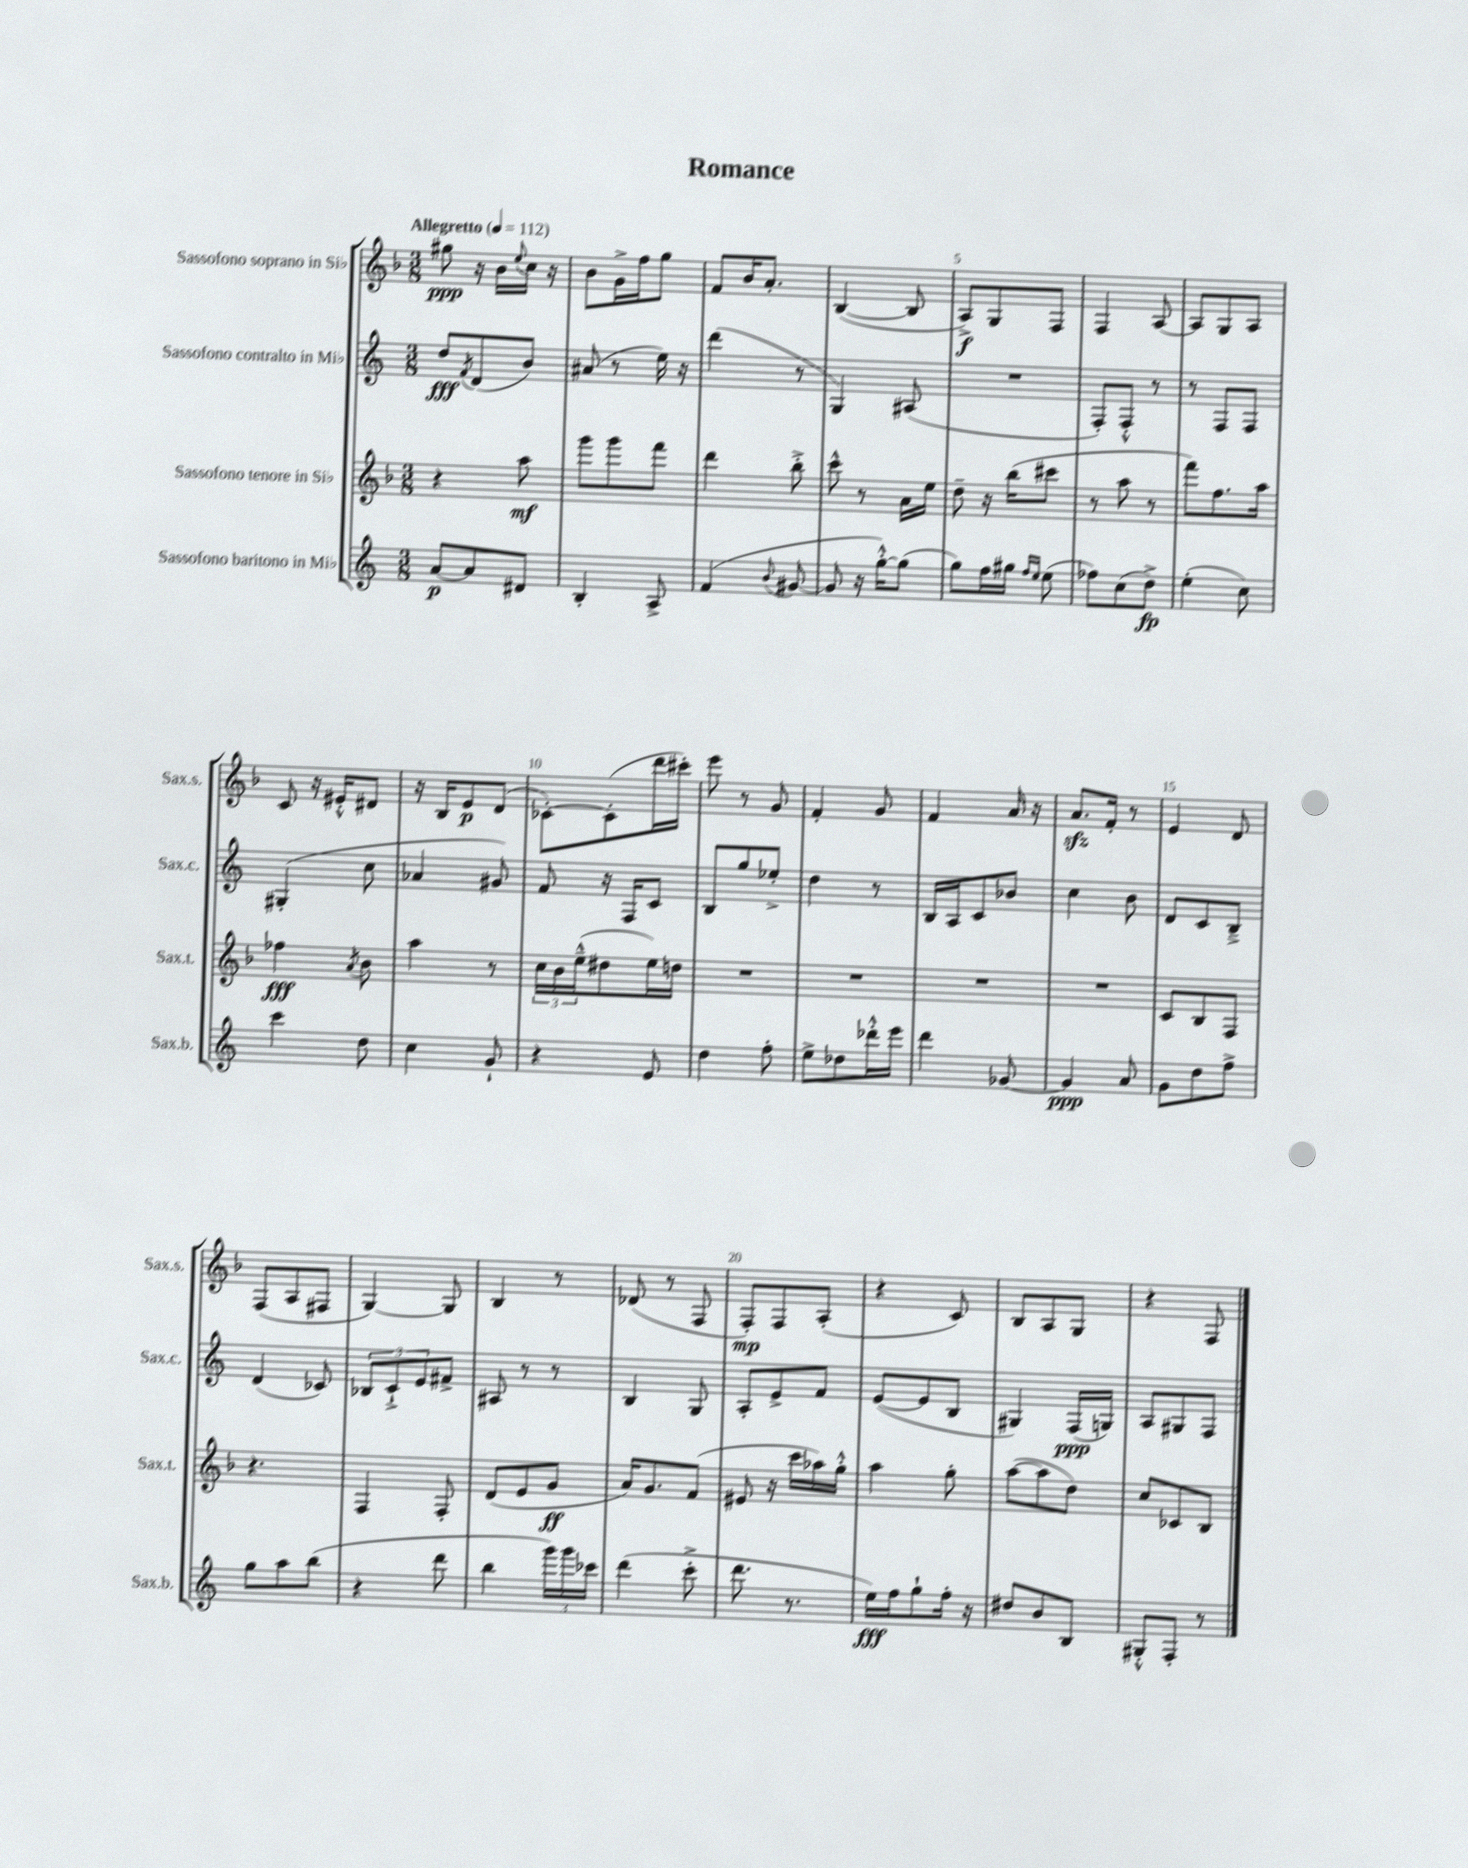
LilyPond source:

\header { title = "Romance" }
<<
\new StaffGroup <<
\new Staff = "s0" \with { instrumentName = "Sassofono soprano in Sib" shortInstrumentName = "Sax.s." } {
    \clef treble \key f \major \numericTimeSignature \time 3/8 \tempo "Allegretto" 4 = 112
    gis''8\ppp r16 bes'16 \appoggiatura { e''8 } c''16 r16 |
    bes'8 g'16-> f''16 g''8 |
    f'8 bes'16 a'8.-. |
    bes4~( bes8 |
    a8->\f) g8 f8 |
    f4 a8~ |
    a8 g8 a8 |
    c'8 r16 eis'16-.-^ dis'8 |
    r16 bes16 e'8\p d'8( |
    ces'8~-.) ces'8-.( d'''16 cis'''16-.) |
    e'''8 r8 g'8 |
    f'4-. g'8 |
    f'4 a'16 r16 |
    a'8.\sfz f'16-. r8 |
    e'4 d'8 |
    f8( a8 fis8 |
    g4~) g8 |
    bes4 r8 |
    des'8( r8 f8 |
    f8-.\mp) f8 a8-.( |
    r4 c'8) |
    bes8 a8 g8 |
    r4 f8 \bar "|." |
}
\new Staff = "s1" \with { instrumentName = "Sassofono contralto in Mib" shortInstrumentName = "Sax.c." } {
    \clef treble \key c \major \numericTimeSignature \time 3/8
    d''8\fff \acciaccatura { f'8 } d'8( b'8) |
    ais'8( r8 e''16) r16 |
    d'''4( r8 |
    g4) ais8( |
    R4. |
    f8-.) f8-.-^ r8 |
    r8 f8 f8 |
    gis4-.( c''8 |
    aes'4 gis'8) |
    f'8 r16 f16 c'8 |
    b8 g''8 ees''8-.-> |
    d''4 r8 |
    b16 a16 c'8 bes'8 |
    c''4 b'8 |
    d'8 c'8 b8---> |
    d'4( ces'8) |
    \tuplet 3/2 { bes8 c'8-!-> e'8 } fis'8-> |
    ais8 r8 r8 |
    b4 g8 |
    a8-. e'8-> f'8 |
    e'8~( e'8 b8 |
    gis4) f16\ppp( g16) |
    a8 gis8 f8 \bar "|." |
}
\new Staff = "s2" \with { instrumentName = "Sassofono tenore in Sib" shortInstrumentName = "Sax.t." } {
    \clef treble \key f \major \numericTimeSignature \time 3/8
    r4 a''8\mf |
    g'''8 g'''8 f'''8 |
    d'''4 bes''8-.-> |
    c'''8-^ r8 a'16 e''16 |
    d''8-- r16 bes''16( cis'''8 |
    r8 a''8 r8 |
    f'''8) f''8. a''16 |
    fes''4\fff \acciaccatura { a'8 } bes'8 |
    a''4 r8 |
    \tuplet 3/2 { c''16 bes'16 e''16---^( } dis''8 e''16) d''16 |
    R4. |
    R4. |
    R4. |
    R4. |
    c'8 bes8 f8 |
    r4. |
    f4 f8-. |
    d'8( e'8 g'8\ff |
    a'16) g'8. f'8( |
    eis'8 r16 c'''16 aes''16) g''16-.-^ |
    a''4 g''8-. |
    a''8~( a''8 d''8) |
    c''8 ces'8 bes8 \bar "|." |
}
\new Staff = "s3" \with { instrumentName = "Sassofono baritono in Mib" shortInstrumentName = "Sax.b." } {
    \clef treble \key c \major \numericTimeSignature \time 3/8
    a'8~\p a'8 dis'8 |
    b4-. a8-> |
    f'4( \appoggiatura { b'8 } gis'8~ |
    gis'8 r16 g''16~-.-^) g''8( |
    g''8) f''16 gis''16 \grace { f''16 e''16 } e''8( |
    fes''8) c''8( d''8->\fp) |
    e''4-.( c''8) |
    c'''4 d''8 |
    c''4 g'8-! |
    r4 e'8 |
    d''4 f''8-. |
    e''8-> des''8 des'''16-.-^ e'''16 |
    d'''4 ges'8~ |
    ges'4\ppp a'8 |
    g'8 d''8 f''8-> |
    g''8 a''8 b''8( |
    r4 d'''8 |
    b''4 \tuplet 3/2 { g'''16) g'''16 ces'''16 } |
    d'''4( c'''8-.-> |
    d'''8. r8. |
    e''16\fff) f''16 g''8-! f''16-. r16 |
    dis''8 b'8 b8 |
    gis8-.-^ f8-. r8 \bar "|." |
}
>>
>>
\layout { \context { \Score \override BarNumber.break-visibility = ##(#f #t #t) barNumberVisibility = #(every-nth-bar-number-visible 5) } }
